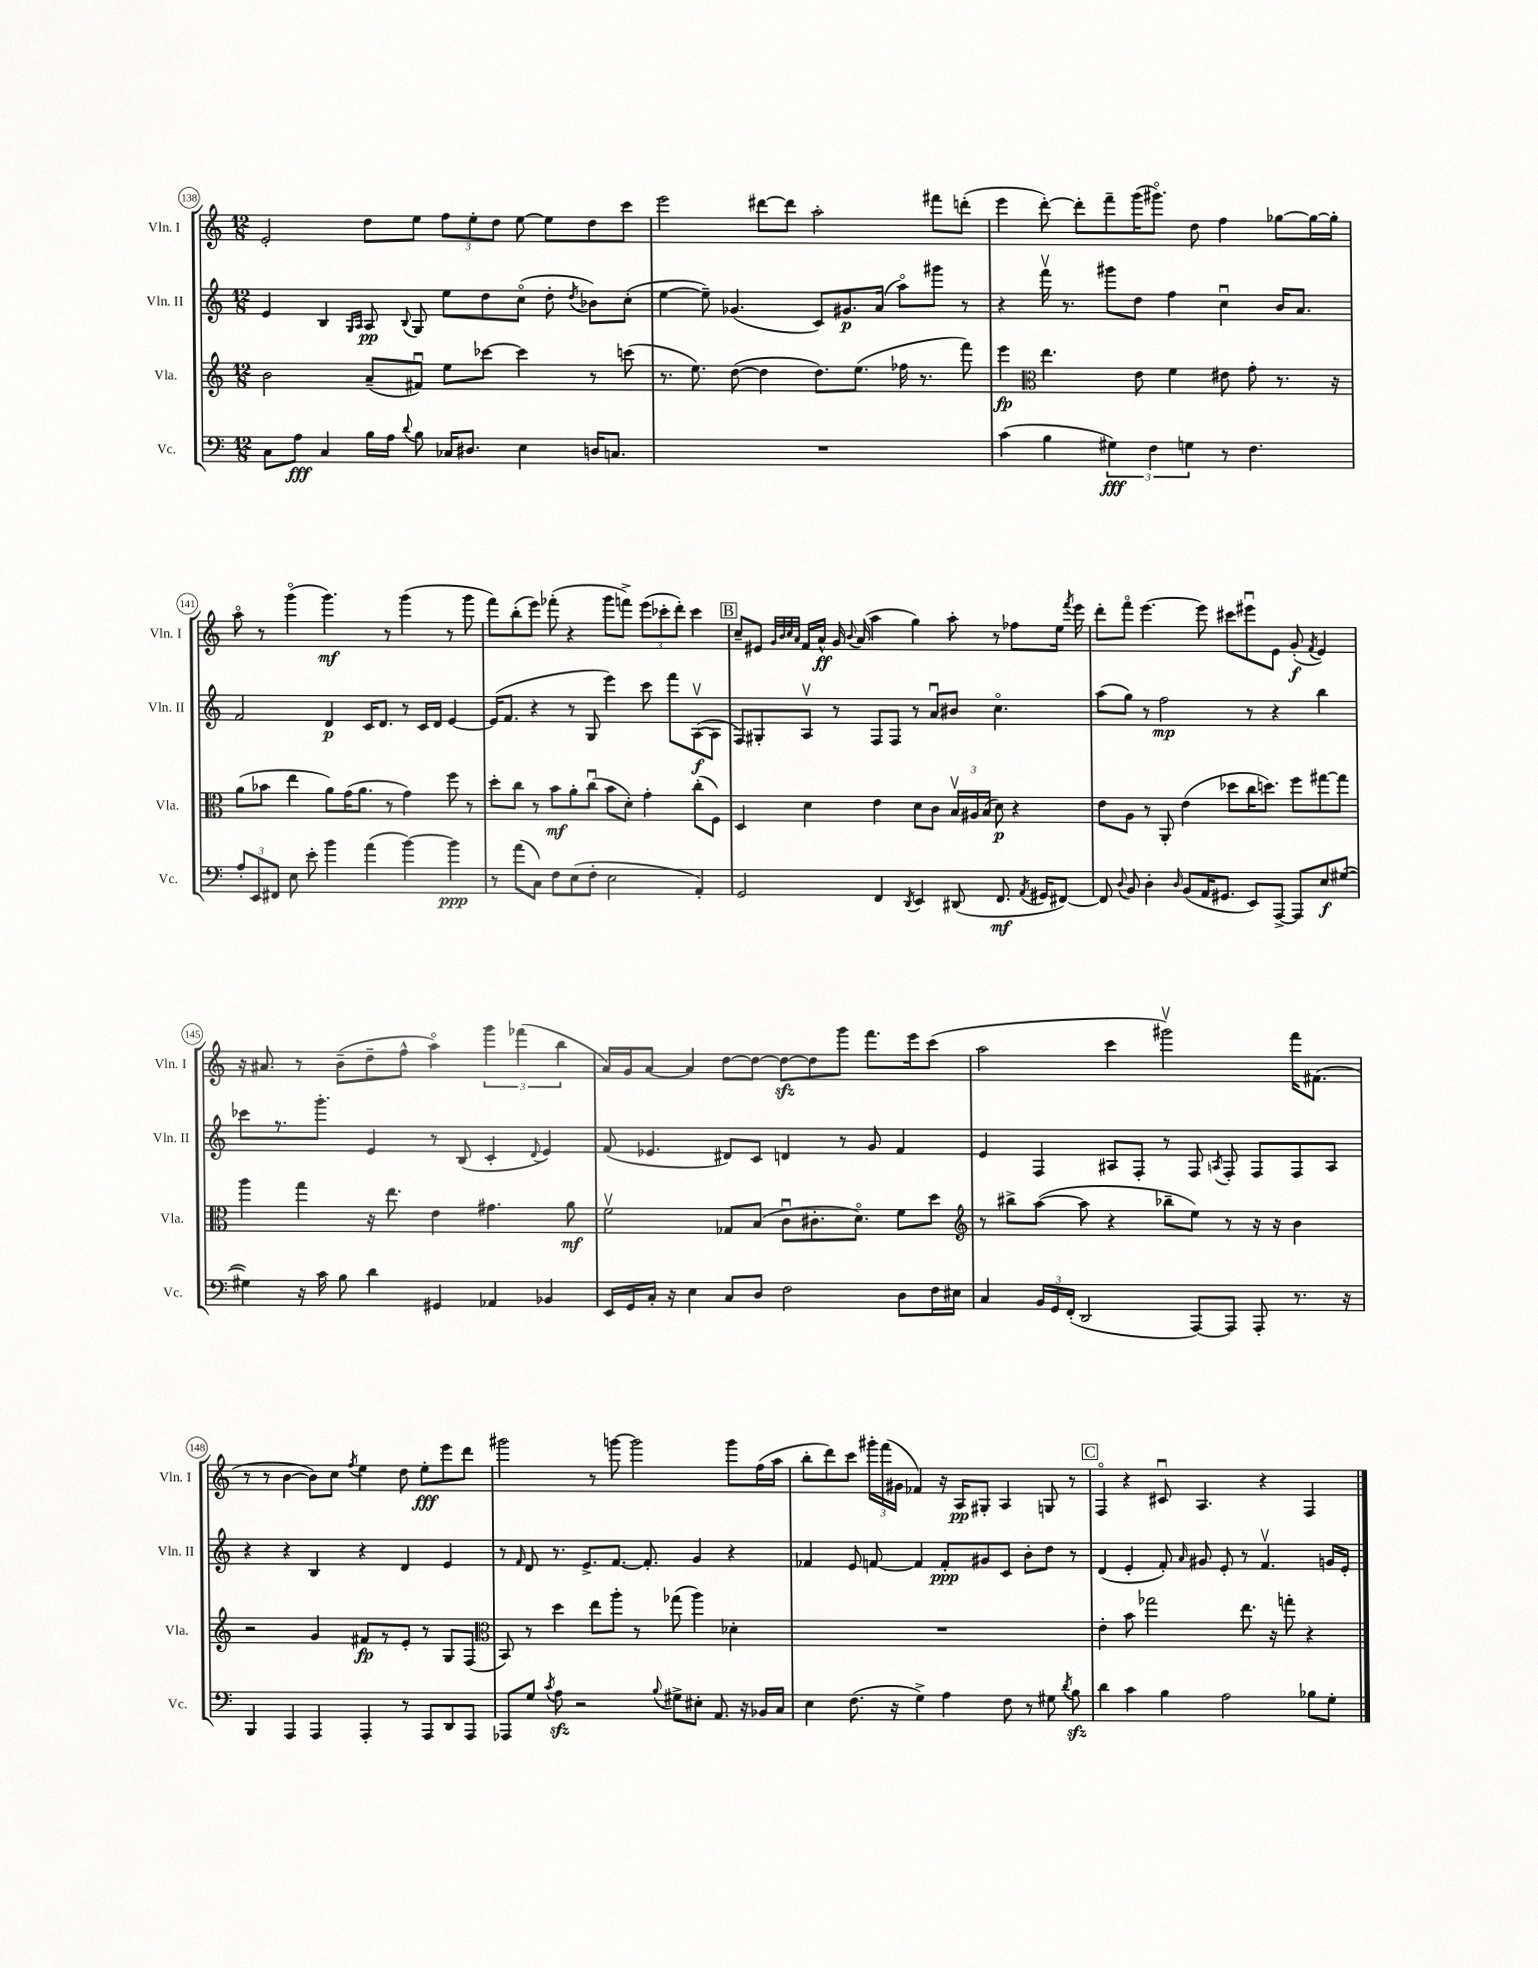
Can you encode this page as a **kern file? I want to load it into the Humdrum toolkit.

**kern	**dynam	**kern	**dynam	**kern	**dynam	**kern	**dynam
*part4	*part4	*part3	*part3	*part2	*part2	*part1	*part1
*staff4	*staff4	*staff3	*staff3	*staff2	*staff2	*staff1	*staff1
*I"Vc.	*	*I"Vla.	*	*I"Vln. II	*	*I"Vln. I	*
*I'Vc.	*	*I'Vla.	*	*I'Vln. II	*	*I'Vln. I	*
*clefF4	*	*clefG2	*	*clefG2	*	*clefG2	*
*k[]	*	*k[]	*	*k[]	*	*k[]	*
*M12/8	*	*M12/8	*	*M12/8	*	*M12/8	*
=138	=138	=138	=138	=138	=138	=138	=138
8C\L	.	2b\	.	4e/	.	2e'/	.
8A\J	fff	.	.	.	.	.	.
4C/	.	.	.	4B/	.	.	.
.	.	.	.	16qqG/LL	.	.	.
.	.	.	.	16qqA/JJ	.	.	.
16B\LL	.	(8a~/L	.	8A/	pp	8dd\L	.
16A\JJ	.	.	.	.	.	.	.
8qqd/	.	.	.	8qqB/	.	.	.
8B\	.	8f#Xu/J)	.	8G/	.	8ee\J	.
16C-X/KL	.	8ee\L	.	8ee\L	.	12ff\L	.
8.D#X/J	.	.	.	.	.	.	.
.	.	.	.	.	.	12ee'\	.
.	.	[8ccc-X\J	.	8dd\	.	.	.
.	.	.	.	.	.	12dd\J	.
4E\	.	4ccc-\]	.	(8cc\J	.	[8ee\	.
.	.	.	.	8dd'\	.	8ee\L]	.
.	.	.	.	8qdd/	.	.	.
16Dn/KL	.	8r	.	8b-X\L)	.	8dd\	.
8.Cn/J	.	.	.	.	.	.	.
.	.	(8cccn\	.	(8cc'\J	.	8ccc\J	.
=139	=139	=139	=139	=139	=139	=139	=139
1.r	.	8.r	.	[4ee\	.	2eee\	.
.	.	8.ee\)	.	.	.	.	.
.	.	.	.	8ee~\])	.	.	.
.	.	([8dd\	.	(4.g-X/	.	.	.
.	.	4dd\]	.	.	.	[8ddd#X\L	.
.	.	.	.	.	.	8ddd#\J]	.
.	.	8.dd\L)	.	8c/L)	.	2aa'\	.
.	.	.	.	8.g#X/	p	.	.
.	.	(8.ee\J	.	.	.	.	.
.	.	.	.	(16a/Jk	.	.	.
.	.	16ff-X\	.	8aa\L)	.	.	.
.	.	8.r	.	.	.	.	.
.	.	.	.	8ggg#X\J	.	8fff#X\L	.
.	.	8fff\)	.	8r	.	(8dddn'\J	.
=140	=140	=140	=140	=140	=140	=140	=140
(4c\	.	4eee\	fp	4r	.	4eee\	.
*	*	*clefC3	*	*	*	*	*
4B\	.	4.ee\	.	16fffv\	.	[8ddd'\)	.
.	.	.	.	8.r	.	.	.
.	.	.	.	.	.	8ddd'\L]	.
6G#X\)	fff	.	.	8ggg#X\L	.	8fff~\	.
.	.	8e\	.	8dd\J	.	(16ggg\K	.
6F\	.	.	.	.	.	.	.
.	.	.	.	.	.	8.ggg#X\J)	.
.	.	4f\	.	4ff\	.	.	.
6Gn\	.	.	.	.	.	.	.
.	.	.	.	.	.	8dd\	.
8r	.	8e#X\	.	4ccu\	.	4ff\	.
4.F\	.	8g'\	.	.	.	.	.
.	.	8.r	.	16b/KL	.	[8gg-X\L	.
.	.	.	.	8.a/J	.	.	.
.	.	.	.	.	.	16gg-\L_	.
.	.	16r	.	.	.	16gg-'\JJ]	.
!!LO:LB:g=z
=141	=141	=141	=141	=141	=141	=141	=141
12A'/L	.	(8a\L	.	2f/	.	8aa\	.
12EE/	.	.	.	.	.	.	.
.	.	8b-X\J	.	.	.	8r	.
12FF#X/J	.	.	.	.	.	.	.
8E\	.	4ee\	.	.	.	(4ggg\	.
8e'\	.	.	.	.	.	.	.
4b\	.	8a\L)	.	4d/	p	4.ggg\)	mf
.	.	(16g\K	.	.	.	.	.
.	.	8.a\J	.	.	.	.	.
(4a\	.	.	.	16c/KL	.	.	.
.	.	.	.	8.d/J	.	.	.
.	.	8r	.	.	.	8r	.
[4b\)	.	4g\)	.	8r	.	(4ggg\	.
.	.	.	.	16c/LL	.	.	.
.	.	.	.	16d/JJ	.	.	.
4b\]	ppp	8ff\	.	[4e/	.	8r	.
.	.	8r	.	.	.	8ggg\	.
=142	=142	=142	=142	=142	=142	=142	=142
8r	.	8dd'\L	.	(16e/KL]	.	8fff\L)	.
.	.	.	.	8.f/J	.	.	.
(8a\L	.	8cc\J	.	.	.	(8bb'\	.
8C\J)	.	8r	.	4r	.	8eee\J)	.
8F\L	.	8b\L	mf	.	.	(8fff-X'\	.
(8E\	.	8a'\	.	8r	.	4r	.
8F'\J	.	(8ccu\J	.	8G/	.	.	.
2E\	.	8b\L	.	4eee\)	.	8ggg\L	.
.	.	8d'\J)	.	.	.	8fffn^\J)	.
.	.	4g'\	.	8ccc\	.	(12eee\L	.
.	.	.	.	.	.	12ccc-X'\	.
.	.	.	.	8fff\L	.	.	.
.	.	.	.	.	.	12ddd'\J)	.
4AA'/)	.	(8cc'\L	.	([8Av\	f	4ccc-\	.
.	.	8F\J)	.	8A\J]	.	.	.
!!LO:REH:place=s1:t=B
=143	=143	=143	=143	=143	=143	=143	=143
2GG/	.	4D/	.	8F/L)	.	8cc~/L	.
.	.	.	.	8G#X'/	.	8e#X/J	.
.	.	.	.	.	.	32qqg/LLL	.
.	.	.	.	.	.	32qqb/	.
.	.	.	.	.	.	32qqcc/	.
.	.	.	.	.	.	32qqa/JJJ	.
.	.	4d\	.	8Av/J	.	16f/LL	.
.	.	.	.	.	.	16a^^/JJ	ff
.	.	.	.	8r	.	16g/	.
.	.	.	.	.	.	8qqb/	.
.	.	.	.	.	.	(16a/	.
4FF/	.	4e\	.	8F/L	.	4aa\	.
.	.	.	.	8F/J	.	.	.
8qDD/	.	.	.	.	.	.	.
4EE/	.	8d\L	.	8r	.	4gg\)	.
.	.	8c\J	.	8au/L	.	.	.
(8DD#X/	.	24Bv/LL	.	8b#X/J	.	8aa'\	.
.	.	24A#X/	.	.	.	.	.
.	.	(24B/JJ	.	.	.	.	.
8.FF/	mf	8d\)	p	4.cc\	.	8r	.
.	.	4r	.	.	.	8ff-X\L	.
8qAA/	.	.	.	.	.	.	.
16GG#X/KL	.	.	.	.	.	.	.
[8FF#X/J)	.	.	.	.	.	16ee\Jk	.
.	.	.	.	.	.	8qfff/	.
.	.	.	.	.	.	16eee\	.
=144	=144	=144	=144	=144	=144	=144	=144
8FF#/]	.	8e\L	.	(8aa\L	.	8ddd'\L	.
8qqD/	.	.	.	.	.	.	.
8BB/	.	8A\J	.	8gg\J)	.	8fff\J	.
4D'\	.	8r	.	8r	.	[4.eee\	.
.	.	8AA'/	.	2ff\	mp	.	.
16qqD/	.	.	.	.	.	.	.
(8BB/L	.	(4e\	.	.	.	.	.
16AA/K	.	.	.	.	.	8eee\]	.
8.GG#X/J	.	.	.	.	.	.	.
.	.	8dd-X\L	.	.	.	8ccc#X\L	.
8EE/L)	.	16cc\K	.	8r	.	8eee#Xu\	.
.	.	8.ddn\J)	.	.	.	.	.
[8AAA^/J	.	.	.	4r	.	8e\J	.
8AAA/L]	.	8ff\L	.	.	.	(8g'/	f
.	.	.	.	.	.	8qf/	.
8E/	f	[8gg#X\	.	4bb\	.	4e/)	.
([8G#X/J	.	8gg#\J]	.	.	.	.	.
!!LO:LB:g=z
=145	=145	=145	=145	=145	=145	=145	=145
4G#X\])	.	4aa\	.	8ccc-X\L	.	16r	.
.	.	.	.	.	.	8.a#X/	.
.	.	.	.	8.r	.	.	.
16r	.	4gg\	.	.	.	8r	.
16c\	.	.	.	8.ggg'\J	.	.	.
8B\	.	.	.	.	.	(8b~\L	.
4d\	.	16r	.	4e/	.	8dd~\	.
.	.	8.ee\	.	.	.	.	.
.	.	.	.	.	.	8ff^^\J	.
4GG#X/	.	4e\	.	8r	.	4aa\)	.
.	.	.	.	(8B/	.	.	.
4AA-X/	.	4.g#X\	.	4c'/	.	6ggg\	.
.	.	.	.	.	.	(6fff-X\	.
.	.	.	.	8qqd/	.	.	.
4BB-X/	.	.	.	4e/)	.	.	.
.	.	.	.	.	.	6bb\	.
.	.	8a\	mf	.	.	.	.
=146	=146	=146	=146	=146	=146	=146	=146
16EE/LL	.	2fv\	.	(8f/	.	16a/LL)	.
16GG/	.	.	.	.	.	16g/J	.
16C'/JJ	.	.	.	4.e-X/	.	[8a/J	.
16r	.	.	.	.	.	.	.
4E\	.	.	.	.	.	4a/]	.
8C/L	.	8G-X/L	.	8d#X/L)	.	[8dd\L	.
8D/J	.	(8B/J	.	8c/J	.	8dd\J_	.
2F\	.	8cu\L	.	4dn/	.	8ddzz\L_	.
.	.	8.c#X'\	.	.	.	8dd\]	.
.	.	.	.	8r	.	8ggg\J	.
.	.	8.d\J)	.	.	.	.	.
.	.	.	.	8g/	.	8.fff\L	.
8D\L	.	8f\L	.	4f/	.	.	.
.	.	.	.	.	.	16eee\k	.
16F\L	.	8dd\J	.	.	.	(8ccc\J	.
16E#X\JJ	.	.	.	.	.	.	.
=147	=147	=147	=147	=147	=147	=147	=147
*	*	*clefG2	*	*	*	*	*
4C/	.	8r	.	4e/	.	2aa\	.
.	.	8bb#X^\L	.	.	.	.	.
24BB/LL	.	([8aa\J	.	4F/	.	.	.
24GG/	.	.	.	.	.	.	.
(24FF'/JJ	.	.	.	.	.	.	.
2DD/	.	8aa\]	.	.	.	.	.
.	.	4r	.	8A#X/L	.	4ccc\	.
.	.	.	.	8F'/J	.	.	.
.	.	8bb-X~\L	.	8r	.	2ggg#Xv\)	.
[8AAA/L)	.	8ee\J)	.	8F/	.	.	.
.	.	.	.	8qAn/	.	.	.
8AAA/J]	.	8r	.	8F'/	.	.	.
8AAA'/	.	16r	.	8F/L	.	.	.
.	.	16r	.	.	.	.	.
8.r	.	4b\	.	8F/	.	16fff\KL	.
.	.	.	.	.	.	(8.f#X\J	.
.	.	.	.	8A/J	.	.	.
16r	.	.	.	.	.	.	.
!!LO:LB:g=z
=148	=148	=148	=148	=148	=148	=148	=148
4BBB/	.	2r	.	4r	.	8r	.
.	.	.	.	.	.	8r	.
4AAA/	.	.	.	4r	.	[4b\	.
4AAA/	.	4g/	.	4B/	.	8b\L])	.
.	.	.	.	.	.	8cc\J	.
.	.	.	.	.	.	8qff/	.
4AAA'/	.	8f#X/L	fp	4r	.	4ee\	.
.	.	8r	.	.	.	.	.
8r	.	8e'/J	.	4d/	.	8dd\	.
8AAA/L	.	8r	.	.	.	8ee'\L	fff
8DD/	.	8G/L	.	4e/	.	8eee\	.
8AAA/J	.	(8F/J	.	.	.	8ddd\J	.
=149	=149	=149	=149	=149	=149	=149	=149
*	*	*clefC3	*	*	*	*	*
8AAA-X/L	.	8BB/)	.	8r	.	2ggg#X\	.
.	.	.	.	16qqf/	.	.	.
8G/J	.	8r	.	8d/	.	.	.
8qc/	.	.	.	.	.	.	.
8Azz\	.	4dd\	.	8.r	.	.	.
2r	.	.	.	.	.	.	.
.	.	.	.	8.e^/L	.	.	.
.	.	8ee\L	.	.	.	8r	.
.	.	8aa'\J	.	[8.f/J	.	[8gggn\	.
.	.	8r	.	.	.	2ggg\]	.
.	.	.	.	8.f'/]	.	.	.
8qqB/	.	.	.	.	.	.	.
8G#X^\L	.	(8gg-X\	.	.	.	.	.
8E#X'\J	.	4aa\)	.	4g/	.	.	.
8.AA/	.	.	.	.	.	.	.
.	.	4d-X'\	.	4r	.	8ggg\L	.
16r	.	.	.	.	.	.	.
16BB-X/LL	.	.	.	.	.	(16ff\L	.
16C/JJ	.	.	.	.	.	16aa\JJ	.
=150	=150	=150	=150	=150	=150	=150	=150
4E\	.	1.r	.	4f-X/	.	8bb'\L	.
.	.	.	.	.	.	8ddd\)	.
(8.F\	.	.	.	8e/	.	8ccc\J	.
.	.	.	.	[8fn/	.	24ggg#X'\LL	.
.	.	.	.	.	.	(24fff\	.
16r	.	.	.	.	.	.	.
.	.	.	.	.	.	24g#X\JJ	.
4G^\)	.	.	.	4f/]	.	4f-X/)	.
4A\	.	.	.	8f'/L	ppp	16r	.
.	.	.	.	.	.	16A/KL	pp
.	.	.	.	8g#X/	.	8G#X'/J	.
8F\	.	.	.	8c/J	.	4A/	.
8r	.	.	.	8b'\L	.	.	.
8G#X\	.	.	.	8dd\J	.	8Gn/	.
8qd/	.	.	.	.	.	.	.
8Bzz\	.	.	.	8r	.	8r	.
!!LO:REH:place=s1:t=C
=151	=151	=151	=151	=151	=151	=151	=151
4d\	.	4e'\	.	(4d/	.	4F/	.
4c\	.	8b\	.	4e'/	.	4r	.
.	.	2gg-X\	.	.	.	.	.
4B\	.	.	.	8f'/)	.	8c#Xu/	.
.	.	.	.	16qqa/	.	.	.
.	.	.	.	8g#X/	.	4.A/	.
2A\	.	.	.	8e'/	.	.	.
.	.	8.ee\	.	8r	.	.	.
.	.	.	.	4.fv/	.	4r	.
.	.	16r	.	.	.	.	.
.	.	8ggn'\	.	.	.	.	.
8B-X\L	.	4r	.	.	.	4F/	.
8G'\J	.	.	.	16gn/LL	.	.	.
.	.	.	.	16e'/JJ	.	.	.
==	==	==	==	==	==	==	==
*-	*-	*-	*-	*-	*-	*-	*-
